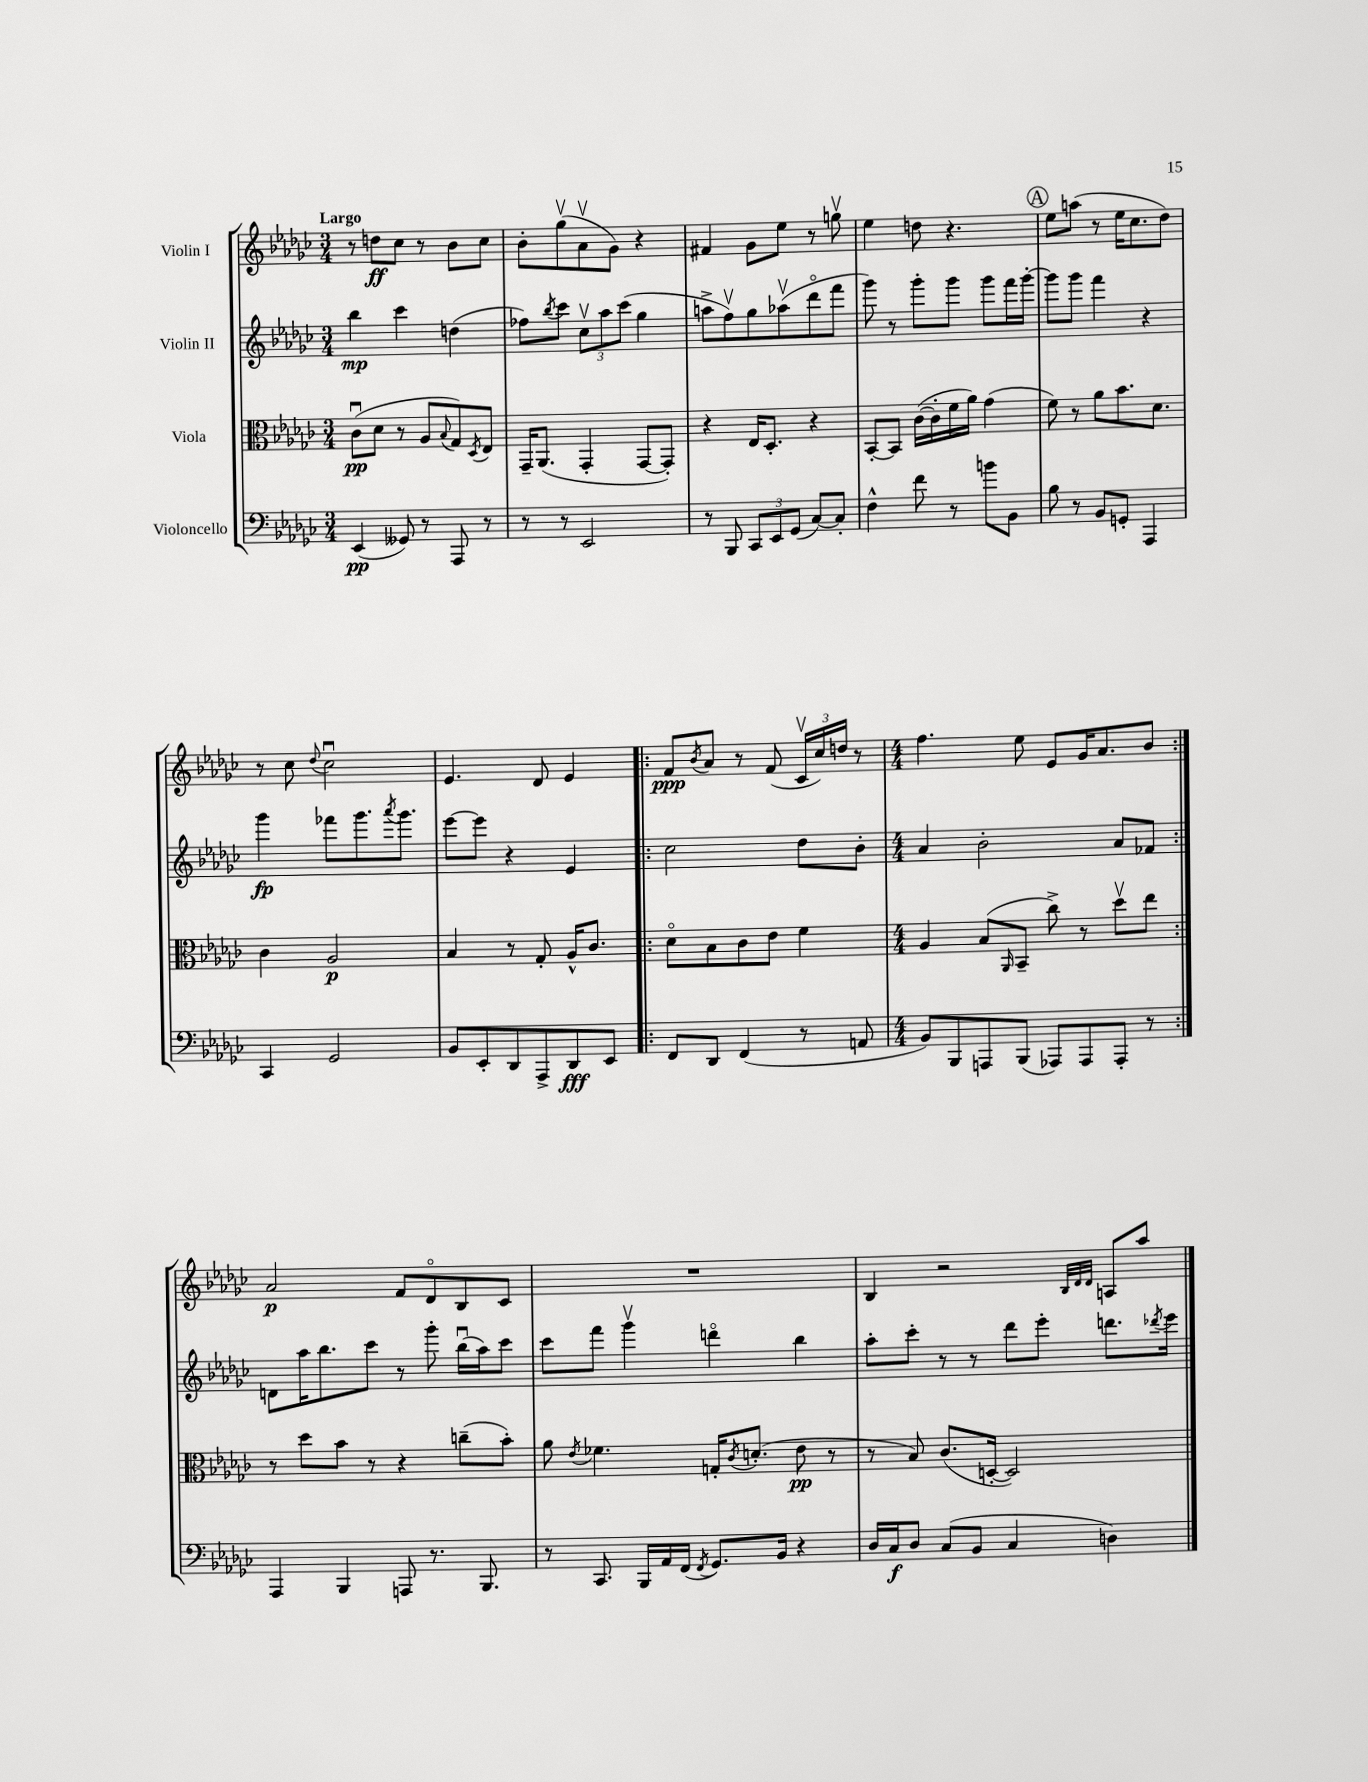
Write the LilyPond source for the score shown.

<<
\new StaffGroup <<
\new Staff = "s0" \with { instrumentName = "Violin I" } {
    \clef treble \key ges \major \numericTimeSignature \time 3/4 \tempo "Largo"
    r8 d''8\ff ces''8 r8 bes'8 ces''8 |
    bes'8-. ges''8\upbow( aes'8\upbow ges'8) r4 |
    fis'4 ges'8 ees''8 r8 g''8\upbow |
    ees''4 d''8 r4. |
    \mark \markup { \circle "A" } ees''8 a''8( r8 ees''16 ces''8. des''8) |
    r8 ces''8 \appoggiatura { des''8 } ces''2\downbow |
    ees'4. des'8 ees'4 |
    \repeat volta 2 { f'8\ppp \acciaccatura { bes'8 } aes'8 r8 f'8( \tuplet 3/2 { ces'16\upbow ces''16) d''16 } r8 |
    \numericTimeSignature \time 4/4 f''4. ees''8 ees'8 ges'16 aes'8. bes'8 | }
    aes'2\p f'8 des'8\flageolet bes8 ces'8 |
    R1 |
    bes4 r2 \grace { bes32 des'32 des'32 } a8 aes''8 \bar "|." |
}
\new Staff = "s1" \with { instrumentName = "Violin II" } {
    \clef treble \key ges \major \numericTimeSignature \time 3/4
    bes''4\mp ces'''4 d''4( |
    fes''8) \acciaccatura { bes''8 } ces'''8 \tuplet 3/2 { ces''8\upbow aes''8 ces'''8( } ges''4 |
    a''8-> f''8\upbow) ges''8 aes''8\upbow( des'''8\flageolet f'''8 |
    ges'''8) r8 ges'''8-. ges'''8 ges'''8 f'''16 ges'''16~-. |
    \mark \markup { \circle "A" } ges'''8 ges'''8 f'''4 r4 |
    ges'''4\fp fes'''8 ges'''8. \acciaccatura { aes'''8 } ges'''8. |
    ees'''8~ ees'''8 r4 ees'4 |
    \repeat volta 2 { ces''2 des''8 bes'8-. |
    \numericTimeSignature \time 4/4 aes'4 bes'2-. aes'8 fes'8 | }
    d'8 aes''16 bes''8. ces'''8 r8 ges'''8-. bes''16\downbow( aes''16) ces'''8 |
    ces'''8 f'''8 ges'''4\upbow d'''4\flageolet bes''4 |
    aes''8-. ces'''8-. r8 r8 des'''8 ees'''8-. d'''8. \acciaccatura { des'''8 } ees'''16 \bar "|." |
}
\new Staff = "s2" \with { instrumentName = "Viola" } {
    \clef alto \key ges \major \numericTimeSignature \time 3/4
    ces'8\downbow\pp( des'8 r8 aes8 \appoggiatura { bes8 } ges8) \acciaccatura { des8 } ees8 |
    ges,16-- aes,8.( ges,4-. ges,8~ ges,8-.) |
    r4 ees16 des8.-. r4 |
    bes,8~-. bes,8 ces'16~( ces'16-. f'16 aes'16) ges'4( |
    \mark \markup { \circle "A" } f'8) r8 aes'8 bes'8. des'8. |
    ces'4 aes2\p |
    bes4 r8 ges8-. aes16-^ ces'8. |
    \repeat volta 2 { des'8\flageolet bes8 ces'8 ees'8 f'4 |
    \numericTimeSignature \time 4/4 aes4 bes8( \grace { aes,16 } bes,8-- ces''8->) r8 des''8\upbow ees''8 | }
    r8 des''8 bes'8 r8 r4 c''8--( bes'8-.) |
    aes'8 \acciaccatura { ees'8 } fes'4. g16-. \acciaccatura { ces'8 } d'8.-.( ees'8\pp r8 |
    r8 bes8) ces'8.( d16~-. d2) \bar "|." |
}
\new Staff = "s3" \with { instrumentName = "Violoncello" } {
    \clef bass \key ges \major \numericTimeSignature \time 3/4
    ees,4\pp( geses,8) r8 aes,,8 r8 |
    r8 r8 ees,2 |
    r8 bes,,8 \tuplet 3/2 { ces,8 ees,8 ges,8( } ces8~) ces8-. |
    f4-^ f'8 r8 b'8 bes,8 |
    \mark \markup { \circle "A" } bes8 r8 bes,8 g,8-. aes,,4 |
    ces,4 ges,2 |
    bes,8 ees,8-. des,8 aes,,8-> des,8\fff ees,8 |
    \repeat volta 2 { f,8 des,8 f,4( r8 a,8 |
    \numericTimeSignature \time 4/4 bes,8) bes,,8 a,,8 bes,,8( aes,,8) aes,,8 aes,,8-. r8 | }
    aes,,4 bes,,4 a,,8 r8. bes,,8. |
    r8 ces,8. bes,,16 aes,16 f,16( \acciaccatura { f,8 } ges,8.) bes,16 r4 |
    des16 ces16\f des8 ces8( bes,8 ces4 d4) \bar "|." |
}
>>
>>
\layout { \context { \Score \remove "Bar_number_engraver" } }
